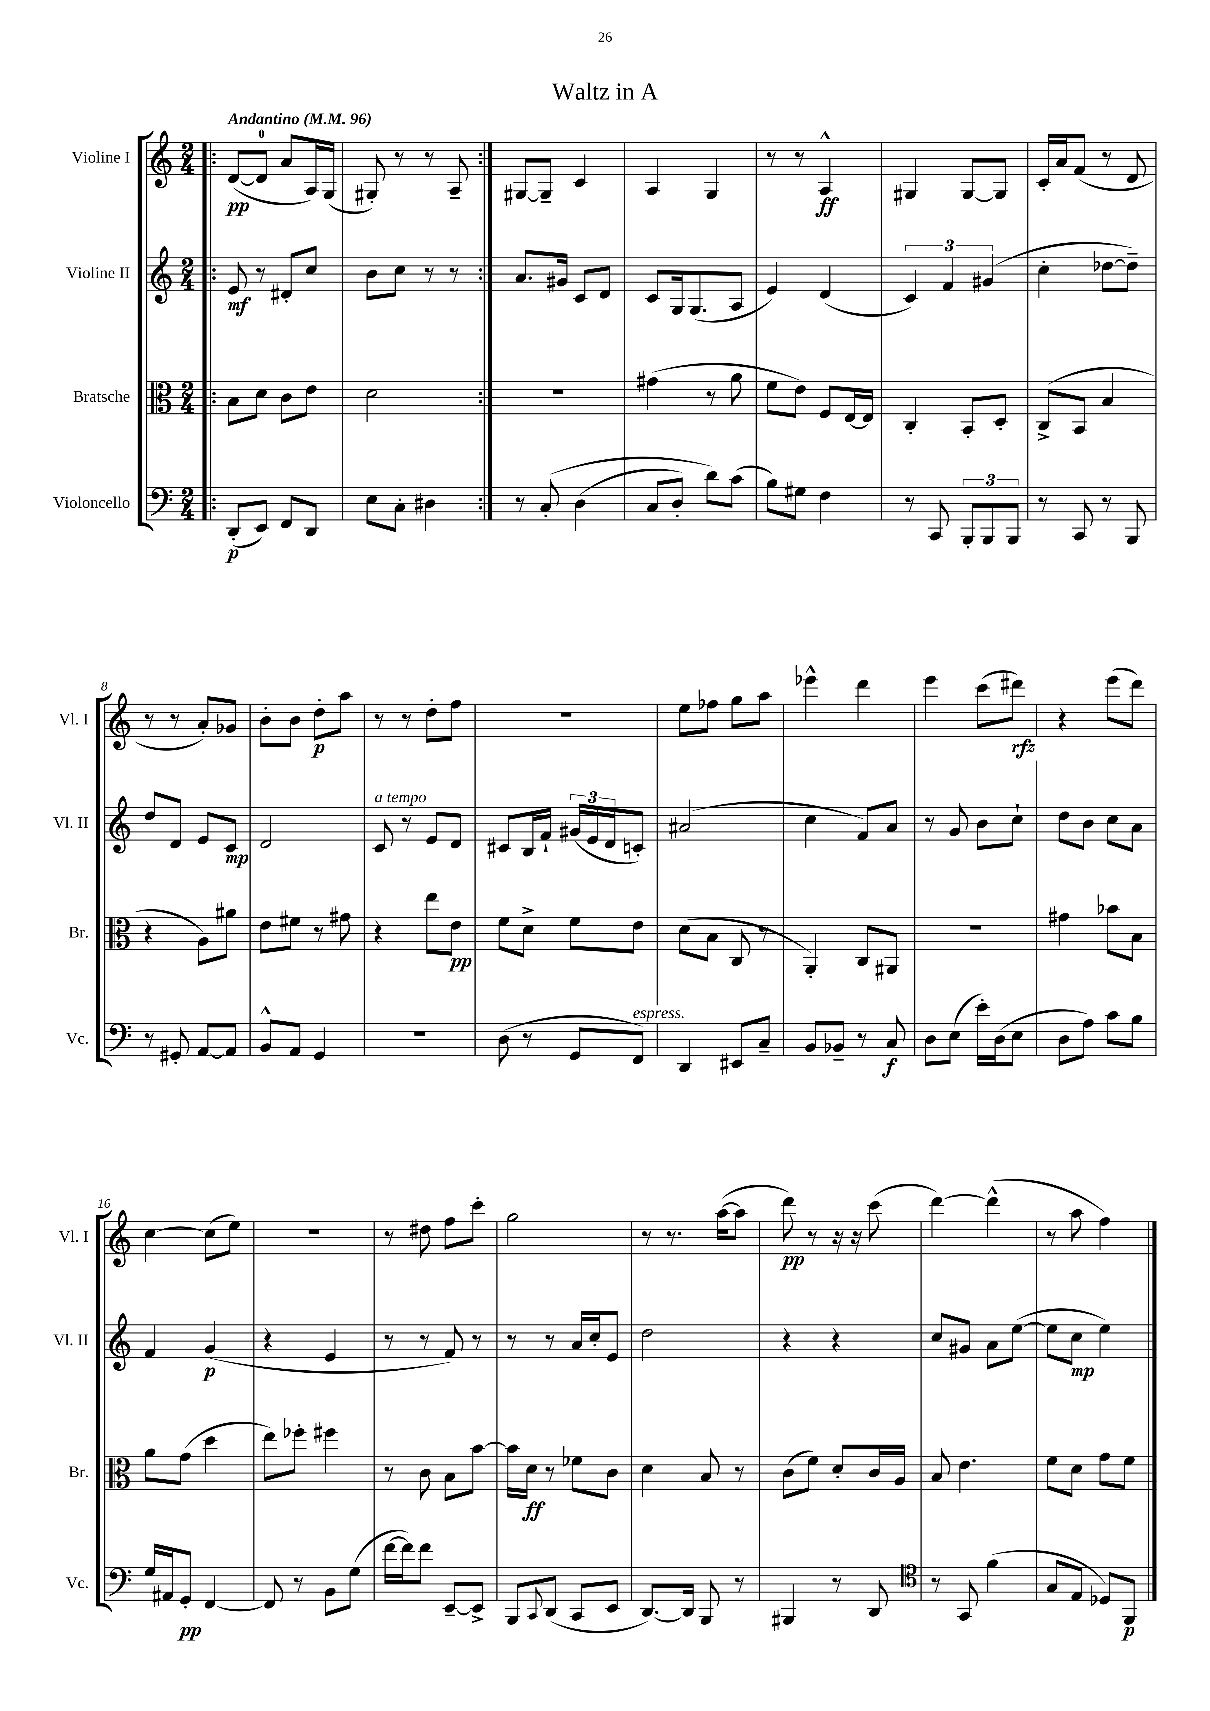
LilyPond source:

\header { title = "Waltz in A" }
<<
\new StaffGroup <<
\new Staff = "s0" \with { instrumentName = "Violine I" shortInstrumentName = "Vl. I" } {
    \clef treble \key c \major \numericTimeSignature \time 2/4 \tempo "Andantino" 4 = 96
    \repeat volta 2 { \bar ".|:" d'8~\pp( d'8-0 a'8 a16) g16( |
    gis8-.) r8 r8 a8-- | }
    gis8~ gis8-- c'4 |
    a4 g4 |
    r8 r8 a4-^\ff |
    gis4 gis8~ gis8 |
    c'16-. a'16 f'8( r8 d'8 |
    r8 r8 a'8-.) ges'8 |
    b'8-. b'8 d''8-.\p a''8 |
    r8 r8 d''8-. f''8 |
    r2 |
    e''8 fes''8 g''8 a''8 |
    ees'''4-^ d'''4 |
    e'''4 c'''8( dis'''8\rfz) |
    r4 e'''8( d'''8) |
    c''4~ c''8( e''8) |
    r2 |
    r8 dis''8 f''8 c'''8-. |
    g''2 |
    r8 r8. a''16~( a''8 |
    d'''8\pp) r8 r16 r16 c'''8( |
    d'''4~) d'''4-^( |
    r8 a''8 f''4) \bar "|." |
}
\new Staff = "s1" \with { instrumentName = "Violine II" shortInstrumentName = "Vl. II" } {
    \clef treble \key c \major \numericTimeSignature \time 2/4
    \repeat volta 2 { \bar ".|:" e'8\mf r8 dis'8-. c''8 |
    b'8 c''8 r8 r8 | }
    a'8. gis'16 c'8 d'8 |
    c'8 g16 g8.( a8 |
    e'4) d'4( |
    \tuplet 3/2 { c'4) f'4 gis'4( } |
    c''4-. des''8~ des''8--) |
    d''8 d'8 e'8 c'8\mp |
    d'2 |
    c'8^\markup { \italic "a tempo" } r8 e'8 d'8 |
    cis'8 b16 f'16-! \tuplet 3/2 { gis'16( e'16 d'16 } c'8-.) |
    ais'2( |
    c''4 f'8) a'8 |
    r8 g'8 b'8 c''8-! |
    d''8 b'8 c''8 a'8 |
    f'4 g'4\p( |
    r4 e'4 |
    r8 r8 f'8) r8 |
    r8 r8 a'16 c''16-. e'8 |
    d''2 |
    r4 r4 |
    c''8 gis'8 a'8 e''8~( |
    e''8 c''8\mp e''4) \bar "|." |
}
\new Staff = "s2" \with { instrumentName = "Bratsche" shortInstrumentName = "Br." } {
    \clef alto \key c \major \numericTimeSignature \time 2/4
    \repeat volta 2 { \bar ".|:" b8 d'8 c'8 e'8 |
    d'2 | }
    R2 |
    gis'4( r8 a'8 |
    f'8 e'8) f8 e16~ e16 |
    c4-. b,8-. d8-. |
    c8->( b,8 b4 |
    r4 a8) ais'8 |
    e'8 fis'8 r8 gis'8 |
    r4 e''8 e'8\pp |
    f'8 d'8-> f'8 e'8 |
    d'8( b8 c8 r8 |
    a,4-.) c8 ais,8 |
    R2 |
    gis'4 bes'8 b8 |
    a'8 g'8( d''4 |
    e''8) fes''8-. fis''4 |
    r8 c'8 b8 b'8~ |
    b'16 d'16\ff r8 fes'8 c'8 |
    d'4 b8 r8 |
    c'8( f'8) d'8-. c'16 a16 |
    b8 e'4. |
    f'8 d'8 g'8 f'8 \bar "|." |
}
\new Staff = "s3" \with { instrumentName = "Violoncello" shortInstrumentName = "Vc." } {
    \clef bass \key c \major \numericTimeSignature \time 2/4
    \repeat volta 2 { \bar ".|:" d,8-.\p( e,8) f,8 d,8 |
    e8 c8-. dis4 | }
    r8 c8-.\( d4( |
    c8 d8-.) d'8\) c'8( |
    b8) gis8 f4 |
    r8 c,8 \tuplet 3/2 { b,,8-. b,,8 b,,8 } |
    r8 c,8 r8 b,,8 |
    r8 gis,8-. a,8~ a,8 |
    b,8-^ a,8 g,4 |
    R2 |
    d8( r8 g,8 f,8^\markup { \italic "espress." }) |
    d,4 eis,8 c8-- |
    b,8 bes,8-- r8 c8\f |
    d8 e8( e'16-.) d16( e8 |
    d8 a8) c'8 b8 |
    g16 ais,16 g,8-.\pp f,4~ |
    f,8 r8 b,8 g8( |
    f'16~ f'16) f'8 e,8~-- e,8-> |
    b,,8 \appoggiatura { c,8 } d,8( c,8 e,8 |
    d,8.~) d,16 b,,8 r8 |
    bis,,4 r8 d,8 |
    \clef tenor r8 g,8 f'4( |
    g8 e8 des8) f,8\p \bar "|." |
}
>>
>>
